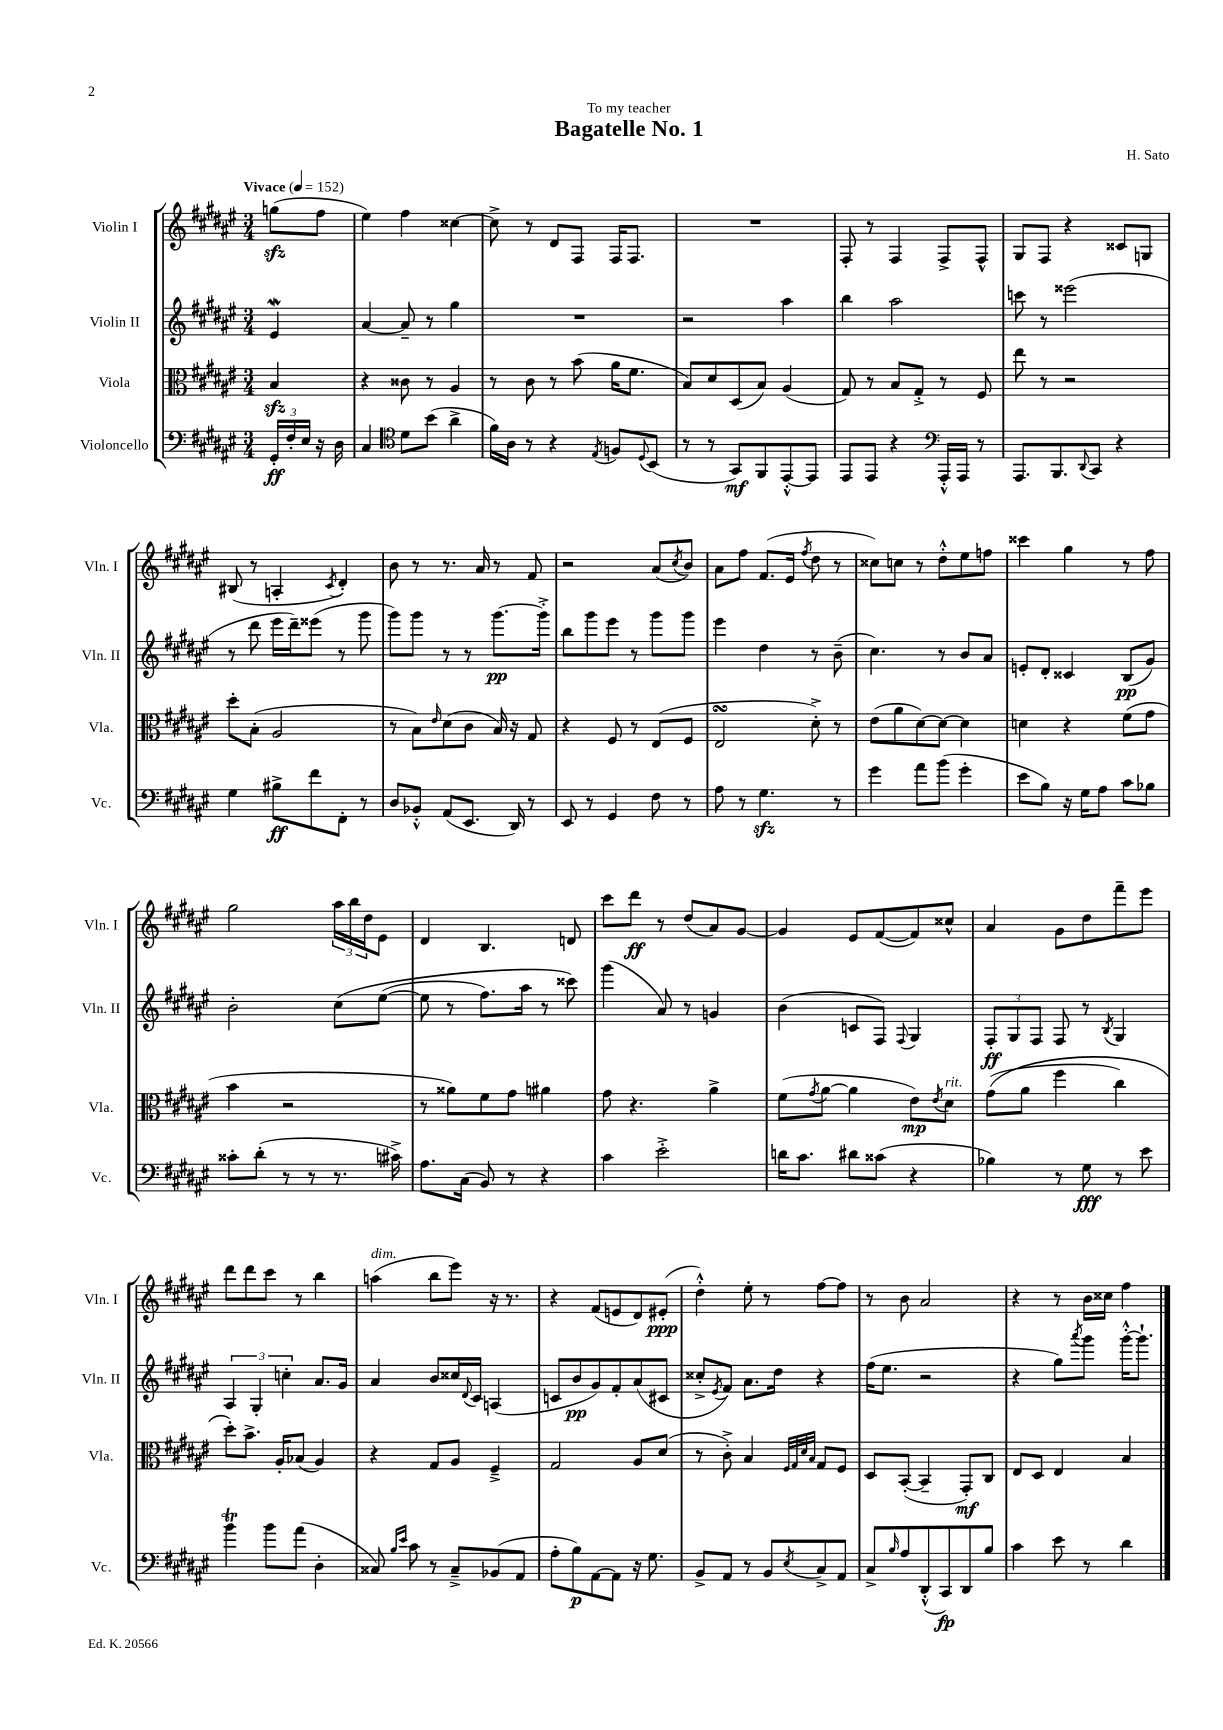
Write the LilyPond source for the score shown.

\header { title = "Bagatelle No. 1" composer = "H. Sato" dedication = "To my teacher" }
<<
\new StaffGroup <<
\new Staff = "s0" \with { instrumentName = "Violin I" shortInstrumentName = "Vln. I" } {
    \clef treble \key fis \major \numericTimeSignature \time 3/4 \partial 4 \tempo "Vivace" 4 = 152
    g''8\sfz( fis''8 |
    eis''4) fis''4 cisis''4~ |
    cisis''8-> r8 dis'8 fis8 fis16 fis8. |
    R2. |
    fis8-. r8 fis4 fis8-> fis8-^ |
    gis8 fis8 r4 cisis'8 g8 |
    bis8( r8 a4-. \acciaccatura { cis'8 } dis'4-.) |
    b'8 r8 r8. ais'16 r8 fis'8 |
    r2 ais'8( \acciaccatura { cis''8 } b'8) |
    ais'8 fis''8 fis'8.( eis'16 \acciaccatura { fis''8 } dis''8 r8 |
    cisis''8) c''8 r8 dis''8-.-^ eis''8 f''8 |
    cisis'''4 gis''4 r8 fis''8 |
    gis''2 \tuplet 3/2 { ais''16 b''16 dis''16 } eis'8 |
    dis'4 b4. d'8 |
    cis'''8 dis'''8\ff r8 dis''8( ais'8) gis'8~ |
    gis'4 eis'8 fis'8~( fis'8) cisis''8-^ |
    ais'4 gis'8 dis''8 fis'''8-- eis'''8 |
    dis'''8 dis'''8 cis'''8 r8 b''4 |
    a''4^\markup { \italic "dim." }( b''8 eis'''8) r16 r8. |
    r4 fis'8( e'8 dis'8) eis'8-.\ppp( |
    dis''4-.-^) eis''8-. r8 fis''8~ fis''8 |
    r8 b'8 ais'2 |
    r4 r8 b'16 cisis''16 fis''4 \bar "|." |
}
\new Staff = "s1" \with { instrumentName = "Violin II" shortInstrumentName = "Vln. II" } {
    \clef treble \key fis \major \numericTimeSignature \time 3/4 \partial 4
    eis'4\mordent |
    ais'4~ ais'8-- r8 gis''4 |
    R2. |
    r2 ais''4 |
    b''4 ais''2 |
    c'''8 r8 eisis'''2( |
    r8 dis'''8 eis'''16 dis'''16--) eisis'''8( r8 gis'''8 |
    gis'''8) gis'''8 r8 r8 gis'''8.~\pp gis'''16-.-> |
    b''8 gis'''8 eis'''8 r8 gis'''8 gis'''8 |
    eis'''4 dis''4 r8 b'8--( |
    cis''4.) r8 b'8 ais'8 |
    e'8-. dis'8-. cisis'4 b8\pp( gis'8) |
    b'2-. cis''8\( eis''8~( |
    eis''8 r8 fis''8.) ais''16 r8 cisis'''8\) |
    gis'''4( ais'8) r8 g'4 |
    b'4( c'8 fis8) \appoggiatura { fis8 } gis4 |
    \tuplet 3/2 { fis8-.\ff gis8 fis8 } fis8 r8 \acciaccatura { b8 } gis4 |
    \tuplet 3/2 { ais4 gis4-. c''4-. } ais'8. gis'16 |
    ais'4 b'8 cisis''16 \appoggiatura { dis'8 } cis'16 a4( |
    c'8 b'8\pp gis'8) fis'8-. ais'8( cis'8 |
    cisis''8-.-> \acciaccatura { eis'8 } fis'8) ais'8. dis''16 r4 |
    fis''16( eis''8. r2 |
    r4 gis''8) \acciaccatura { ais'''8 } gis'''8 gis'''16~-.-^ gis'''8.-! \bar "|." |
}
\new Staff = "s2" \with { instrumentName = "Viola" shortInstrumentName = "Vla." } {
    \clef alto \key fis \major \numericTimeSignature \time 3/4 \partial 4
    b4\sfz |
    r4 cisis'8 r8 ais4 |
    r8 cis'8 r8 b'8( ais'16 fis'8. |
    b8) dis'8 dis8( b8) ais4( |
    gis8) r8 b8 gis8-.-> r8 fis8 |
    eis''8 r8 r2 |
    dis''8-. b8-.( ais2 |
    r8 b8) \grace { eis'16 } dis'8( cis'8 b16) r16 gis8 |
    r4 fis8 r8 eis8( fis8 |
    eis2\turn dis'8-.->) r8 |
    eis'8( ais'8 dis'8~) dis'8~ dis'4 |
    d'4 r4 fis'8( gis'8 |
    b'4 r2 |
    r8 aisis'8) fis'8 gis'8 ais'4 |
    gis'8 r4. ais'4-> |
    fis'8( \acciaccatura { gis'8 } ais'8~ ais'4 eis'8\mp) \acciaccatura { eis'8 } dis'8^\markup { \italic "rit." } |
    gis'8(\( ais'8 fis''4 cis''4) |
    dis''8-.\) b'8.-> ais16-. bes8( ais4) |
    r4 gis8 ais8 fis4---> |
    gis2 ais8 dis'8( |
    r8 cis'8-.->) b4 \grace { fis32 gis32 dis'32 b32 } gis8 fis8 |
    dis8 b,8~-.( b,4-- gis,8-.\mf) cis8 |
    eis8 dis8 eis4 b4 \bar "|." |
}
\new Staff = "s3" \with { instrumentName = "Violoncello" shortInstrumentName = "Vc." } {
    \clef bass \key fis \major \numericTimeSignature \time 3/4 \partial 4
    \tuplet 3/2 { gis,16-.\ff fis16-. eis16 } r16 dis16 |
    cis4 \clef tenor dis'8 b'8( ais'4-> |
    fis'16) ais16 r8 r4 \acciaccatura { eis8 } f8 \appoggiatura { dis8 } b,8( |
    r8 r8 gis,8\mf) fis,8 eis,8~-.-^ eis,8 |
    eis,8 eis,8 r4 \clef bass ais,,16-.-^ ais,,16 r8 |
    ais,,8. b,,8. \appoggiatura { dis,8 } cis,8 r4 |
    gis4 bis8->\ff fis'8 fis,8-. r8 |
    dis8 bes,8-.-^ ais,8( eis,8. dis,16) r8 |
    eis,8 r8 gis,4 fis8 r8 |
    ais8 r8 gis4.\sfz r8 |
    gis'4 ais'8 b'8( gis'4-. |
    eis'8 b8) r16 gis16 ais8 cis'8 bes8 |
    cisis'8-. dis'8-.( r8 r8 r8. cis'16->) |
    ais8. cis16( b,8) r8 r4 |
    cis'4 eis'2-.-> |
    d'16 cis'8. dis'8 cisis'8( r4 |
    bes4) r8 gis8\fff r8 eis'8 |
    b'4\trill b'8 ais'8( dis4-. |
    cisis8) \grace { b16 eis'16 } cis'8 r8 cisis8---> bes,8( ais,8 |
    ais8-. b8\p) ais,8~ ais,8 r16 gis8. |
    b,8-> ais,8 r8 b,8 \acciaccatura { eis8 } cis8-> ais,8 |
    cis8-> \grace { b16 } ais8 dis,8-.-^( cis,8\fp) dis,8 b8 |
    cis'4 eis'8 r8 dis'4 \bar "|." |
}
>>
>>
\layout { \context { \Score \remove "Bar_number_engraver" } }
